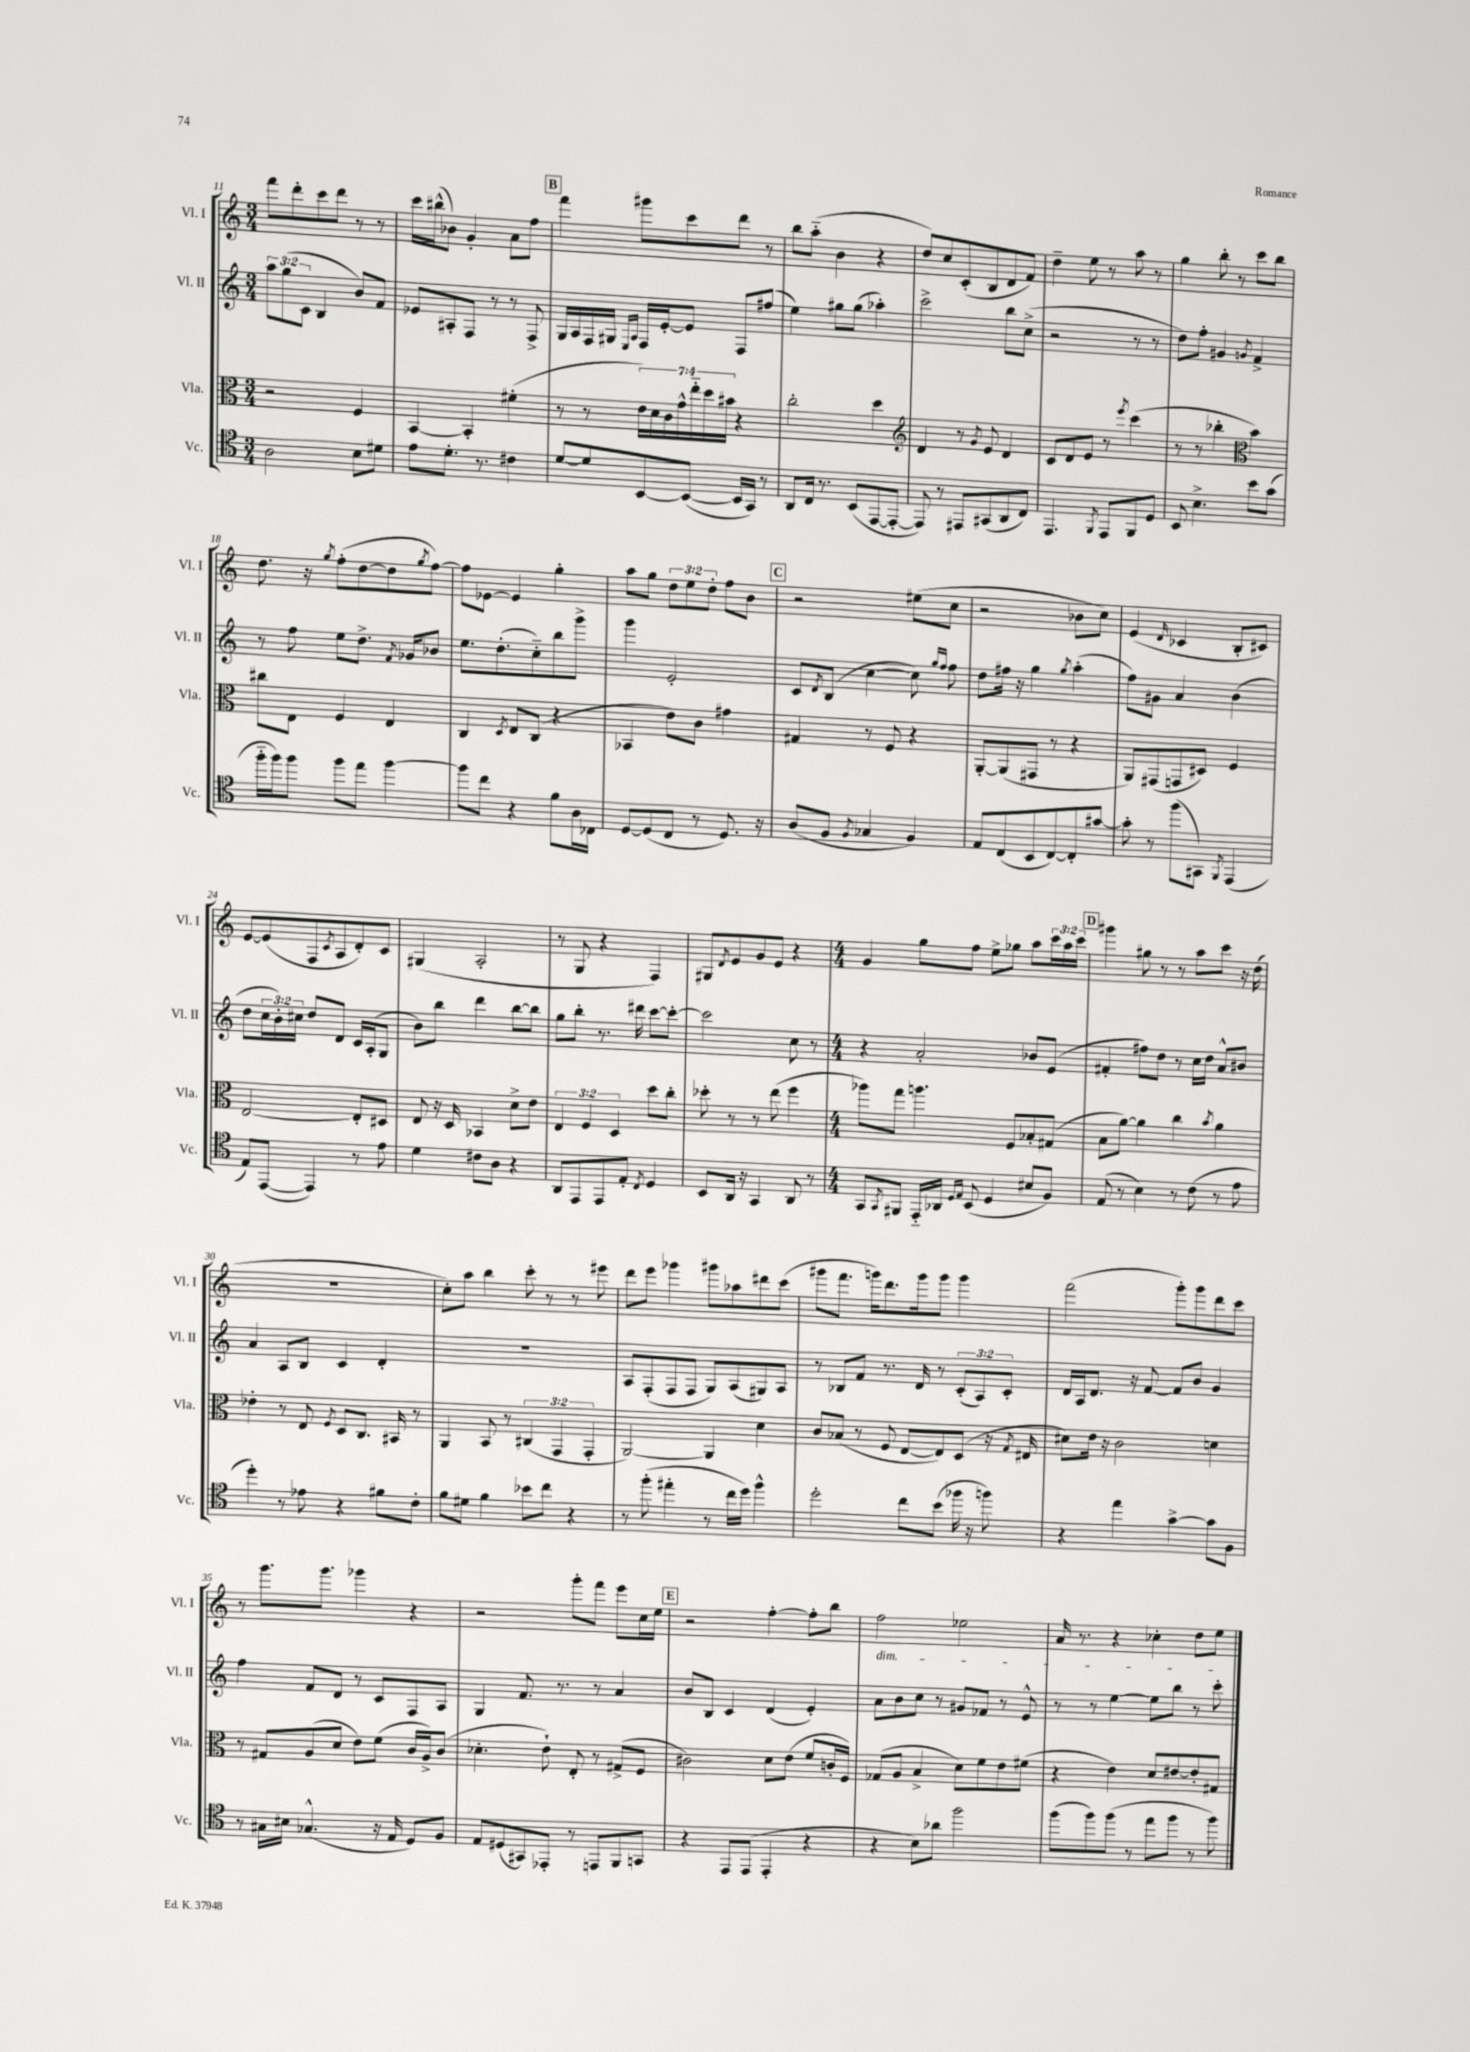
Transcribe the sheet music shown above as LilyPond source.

<<
\new StaffGroup <<
\new Staff = "s0" \with { instrumentName = "Vl. I" shortInstrumentName = "Vl. I" } {
    \clef treble \key c \major \numericTimeSignature \time 3/4 \override Staff.TupletNumber.text = #tuplet-number::calc-fraction-text
    f'''8 d'''8-. c'''8 d'''8 r8 r8 |
    c'''16 bis''16-^( bes'8) g'4-. a'8 f''8 |
    \mark \markup { \box "B" } f'''4 gis'''8 c'''8 d'''8 r8 |
    b''8 a''8-_( b'4 r4 |
    d''8) c''8 c'8-.( b8 d'8 f'8) |
    d''4-- e''8 r8 a''8 r8 |
    g''4 b''8-. r8 c'''8 b''8 |
    d''8. r16 \acciaccatura { g''8 } f''8-.( d''8~ d''8 \acciaccatura { g''8 } f''8~) |
    f''8 ees'8~ ees'4 g''4-. |
    a''8 g''8 \tuplet 3/2 { d''8 e''8 d''8-. } f''8 b'8 |
    \mark \markup { \box "C" } r2 eis''8( c''8 |
    r2 bes'8 c''8) |
    e'4( \grace { d'16 } ces'4 b8-. cis'8) |
    e'8~ e'8( f8 \acciaccatura { c'8 } a8 d'8-.) c'8 |
    gis4( a2-. |
    r8 g8 r4 f4) |
    gis8 \acciaccatura { d'8 } e'8 g'8 e'8 r4 |
    \numericTimeSignature \time 4/4 g'4 g''8 f''8 e''8-> ges''8 a''8 \tuplet 3/2 { c'''16 a''16 c'''16 } |
    \mark \markup { \box "D" } gis'''4 gis''8 r8 r8 a''8 c'''8 r16 d''16( |
    R1 |
    c''8-.) a''8 b''4 c'''8-. r8 r8 eis'''8 |
    d'''8 e'''8 ges'''4 gis'''8 aes''8 dis'''8 c'''8( |
    gis'''8 f'''8. g'''16) d'''8. g'''16 g'''8 g'''4 |
    f'''2( g'''8-.) g'''8 d'''8 c'''8 |
    r8 g'''8. g'''8. ges'''4 r4 |
    r2 g'''8-. f'''8 e'''8 c''16 e''16 |
    \mark \markup { \box "E" } r2 f''4~-. f''8-. b''8 |
    f''2\dim ees''2 |
    a'16 r8. r4 ces''4-. d''8 e''8\! \bar "|." |
}
\new Staff = "s1" \with { instrumentName = "Vl. II" shortInstrumentName = "Vl. II" } {
    \clef treble \key c \major \numericTimeSignature \time 3/4 \override Staff.TupletNumber.text = #tuplet-number::calc-fraction-text
    \tuplet 3/2 { a''8 g''8( c'8 } b4 b'8) f'8 |
    ees'8 ais8-. f8 r8 r8 f8-> |
    \mark \markup { \box "B" } g16 a16 f16 gis16 \grace { e16 a16 } f16 e'16~-. e'8 f8 fis''8( |
    e''4) gis''8 gis''8( aes''4-.) |
    c'''2-> b''8 c''8->( |
    r2 r8 r8 |
    d''8) f''8-. gis'4 \acciaccatura { g'8 } f'4-> |
    r8 f''8 e''8 d''8.-> \acciaccatura { f'8 } ges'16 bes'8 |
    e''8. d''8.-.( c''8-_) b''8 g'''8-> |
    g'''4 e'2-. |
    \mark \markup { \box "C" } c'8 \acciaccatura { d'8 } b8( c''4~ c''8) \grace { g''16 f''16 } f''8 |
    d''8 fis''16 r16 g''4 \acciaccatura { g''8 } a''4-.( |
    f''8) gis'8 a'4 b'4( |
    d''8 \tuplet 3/2 { c''16 b'16-.) cis''16 } d''8 d'8 c'16 a16-.( g8 |
    b'8) b''8 d'''4 b''8~ b''8 |
    g''8 b''8-. r8. dis'''16 c'''8~ c'''8~-. |
    c'''2 c''8 r8 |
    \numericTimeSignature \time 4/4 r4 a'2-. bes'8 e'8( |
    \mark \markup { \box "D" } fis'4-. fis''8) d''8 r8 c''16 d''16 a'8-^ bis'8 |
    a'4 a8 b8 c'4 d'4-. |
    R1 |
    a8 f8-.( f8 f8 g8) a8( gis8) a8 |
    r8 bes8 f'8 r8. d'16 r8 \tuplet 3/2 { c'8-.( a8) c'8-. } |
    d'16 a16 d'8. r16 f'8~ f'8 b'8 g'4 |
    f''4 f'8 d'8 r8 c'8 f8 a8 |
    g4 f'8. r8. r8 a'4 |
    \mark \markup { \box "E" } b'8 b8 c'4 d'4( e'4-.) |
    a'8 b'8 c''8 r8 gis'8 fes'8 r8 e'8-^ |
    r8 r8 e''4~ e''8 b''8 r8 c'''8-. \bar "|." |
}
\new Staff = "s2" \with { instrumentName = "Vla." shortInstrumentName = "Vla." } {
    \clef alto \key c \major \numericTimeSignature \time 3/4 \override Staff.TupletNumber.text = #tuplet-number::calc-fraction-text
    r2 f4 |
    b,4~ b,4-. fis'4-.( |
    \mark \markup { \box "B" } r8 r8 \tuplet 7/4 { e'16) d'16 c'16 g'16-^ e''16-_ d''16 bis'16 } r4 |
    c''2-. d''4 |
    \clef treble d'4 r8 \acciaccatura { g'8 } e'8 d'4 |
    c'8 d'8 e'8 r8 \acciaccatura { e'''8 } c'''4( |
    r8 r8 bes''4-. \clef alto b'4) |
    cis''8 e8 f4 e4 |
    c4 \acciaccatura { d8 } e8 c8( r4 |
    bes,4 e'8) c'8 gis'4 |
    \mark \markup { \box "C" } gis4 r8 f8 r4 |
    a,8~-. a,8( gis,8 r8 r4 |
    a,8) gis,8( g,8 dis8) f4 |
    e2~ e8-. dis8 |
    e8 r16 d16 bes,4 d'8-> e'8 |
    \tuplet 3/2 { e4 f4 d4 } d''8 c''8-. |
    des''8-. r8 r8 e''8( f''4 |
    \numericTimeSignature \time 4/4 aes''8) g''8 a''4. f8 bes8-. gis8( |
    \mark \markup { \box "D" } b8 a'8~) a'4 c''4 \acciaccatura { b'8 } a'4 |
    ees'4-. r8 e8 \acciaccatura { f8 } d8 c8. bis,16 r8 |
    a,4 b,8 r8 \tuplet 3/2 { cis4( g,4 g,4-. } |
    a,2~) a,4 d'4 |
    c'8 bes8( r8 f8 e8~ e8) d8( r16 \acciaccatura { g8 } eis16 |
    dis'8) e'16 r16 c'2 d'4 |
    r8 gis8 a8( d'8 e'8) f'8( c'16 a16->) c'8( |
    des'4.-. e'8-!) e8-. r8 gis8->( f8 |
    \mark \markup { \box "E" } cis'2) d'8 e'8( f'8 c'16-. f16) |
    ges8( a8 b4-> d'8) f'8 e'8 fis'8( |
    r4 e'4) d'8 eis'8~ eis'8-. gis8 \bar "|." |
}
\new Staff = "s3" \with { instrumentName = "Vc." shortInstrumentName = "Vc." } {
    \clef tenor \key c \major \numericTimeSignature \time 3/4
    a2 b8 dis'8 |
    e'8 d'8.-. r8. cis'4 |
    \mark \markup { \box "B" } d'8~ d'8 b,8~ b,8~( b,16 g,16) r8 |
    a,8 c16 r8. b,8( e,8~ e,8~-. |
    e,8) r8 eis,8 gis,8( a,8 c8) |
    e,4. \acciaccatura { f,8 } e,8 f,8 d8 |
    b,8 b4.-> b'8 g'8( |
    f''16-_ f''16) f''8 f''8 e''8 f''4~ |
    f''8 c''8 r4 f'8 a16 ces16 |
    d8~ d8( c8 r8 d8.) r16 |
    \mark \markup { \box "C" } a8( f8 \acciaccatura { f8 } ges4 f4) |
    e8 c8( b,8 c8~) c8-. gis'8~ |
    gis'8-. r8 f''8( gis,8) \acciaccatura { f,8 } e,4( |
    e8) e,8~( e,4) r8 e'8 |
    d'4 cis'8 a8 r4 |
    a,8 e,8 e,8 e8-. \acciaccatura { c8 } d4 |
    b,8 a,16 r16 g,4 a,8 r8 |
    \numericTimeSignature \time 4/4 g,8 \acciaccatura { g,8 } fis,8 e,16-_ aes,16 \grace { d16 e16 } b,8( d4 bis8 f8) |
    \mark \markup { \box "D" } e8( r8 b4) r8 c'8( r8 e'8 |
    d''4-.) r8 ees'8 r4 fis'8 c'8-. |
    f'8 dis'8 f'4 bes'8 c''8 r4 |
    r8 f''8-.( eis''4-. r8 c''16 d''16) f''4-^ |
    d''2-. c''8 b'8( fes''16 r16 f''8) |
    r4 e''4 g'4~-> g'8 f8 |
    r8 gis16 bis16 ges4.-^( r16 e16 d8) f8 |
    e8 dis8( gis,8) ees,8-. r8 e,8 f,8 g,8 |
    \mark \markup { \box "E" } r4 e,8 e,8( e,4-. r4 |
    r4 b8) aes'8 f''2 |
    f''8( f''8) f''8( r8 e''8 f''8 r8 f''8) \bar "|." |
}
>>
>>
\layout { \context { \Score currentBarNumber = #11 } }
